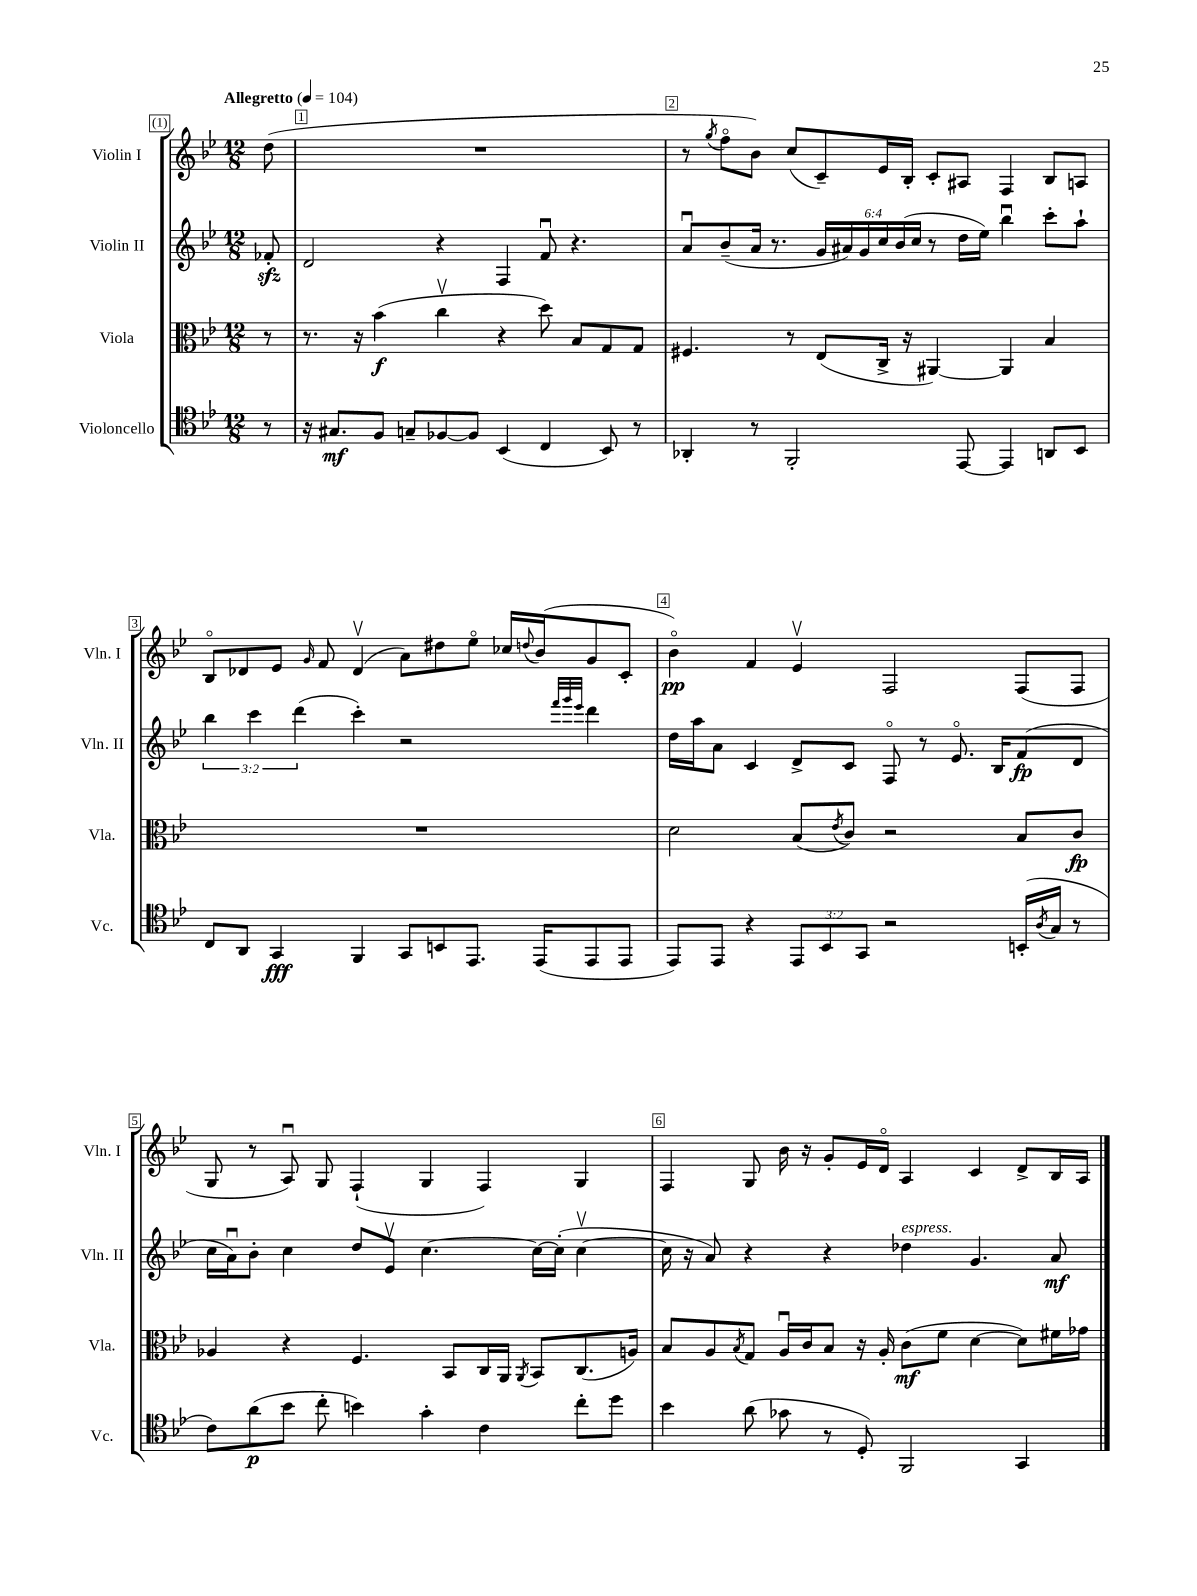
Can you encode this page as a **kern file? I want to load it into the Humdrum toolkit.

**kern	**kern	**kern	**kern
*staff4	*staff3	*staff2	*staff1
*clefC4	*clefC3	*clefG2	*clefG2
*k[b-e-]	*k[b-e-]	*k[b-e-]	*k[b-e-]
*M12/8	*M12/8	*M12/8	*M12/8
*MM104	*MM104	*MM104	*MM104
8r	8r	8f-'	(8dd
=	=	=	=
16r	8.r	2d	1.r
8.G#	.	.	.
.	16r	.	.
8F	(4b-	.	.
8G~	.	.	.
[8F-	4ccv	4r	.
8F-]	.	.	.
(4BB-	4r	4F	.
4C	8dd)	8fu	.
.	8B-	4.r	.
8BB-)	8G	.	.
8r	8G	.	.
=	=	=	=
4AA-'	4.F#	8au	8r
.	.	.	8qgg
.	.	(8b-~	8ffo
8r	.	16a	8b-)
.	.	8.r	.
2FF'	8r	.	(8cc
.	(8E-	24g	8c~)
.	.	24a#)	.
.	.	24g	.
.	16C^	24cc	16e-
.	.	(24b-	.
.	16r	.	16B-'
.	.	24cc	.
.	[4AA#)	8r	8c'
[8EE-	.	16dd	8A#
.	.	16ee-)	.
4EE-]	4AA#]	4bb-u	4F
8AA	4B-	8ccc'	8B-
8BB-	.	8aa`	8A
=	=	=	=
8C	1.r	6bb-	8B-o
8AA	.	.	8d-
.	.	6ccc	.
4GG	.	.	8e-
.	.	(6ddd	.
.	.	.	16qqg
.	.	.	8f
4FF	.	4ccc')	(4d-v
8GG	.	2r	8a)
8BB	.	.	8dd#
8.EE-	.	.	8ee-o
.	.	.	16cc-
.	.	.	8qqdd
(16EE-	.	.	(16b-
.	.	32qqfff	.
.	.	32qqggg	.
.	.	32qqeee-	.
8EE-	.	4ddd	8g
8EE-	.	.	8c'
=	=	=	=
8EE-)	2d	16dd	4b-o)
.	.	16aa	.
8EE-	.	8a	.
4r	.	4c	4f
12EE-	(8B-	8d^	4e-v
12BB-	.	.	.
.	8qe-	.	.
.	8c)	8c	.
12GG	.	.	.
2r	2r	8Fo	2F
.	.	8r	.
.	.	8.e-o	.
.	.	16B-	.
(16BB'	8B-	(8f	(8F
8qA	.	.	.
16G	.	.	.
8r	8c	8d	8F
=	=	=	=
8c)	4A-	16cc	8G
.	.	16au)	.
(8a	.	8b-'	8r
8b-	4r	4cc	8Au)
8cc'	.	.	8G
4b)	4.F	8dd	(4F`
.	.	8e-v	.
4g'	.	[4.cc	4G
.	8BB-	.	.
4c	16C	.	4F)
.	16AA	.	.
.	8qAA	.	.
.	8BB-	16cc_	.
.	.	(16cc']	.
8cc'	(8.C	[4ccv	4G
8dd	.	.	.
.	16A)	.	.
=	=	=	=
4b-	8B-	16cc]	4F
.	.	16r	.
.	8A	8a)	.
.	8qB-	.	.
(8a	8G	4r	8G
8g-	16Au	.	16b-
.	16c	.	16r
8r	8B-	4r	8g'
8D')	16r	.	16e-
.	16A'	.	16do
2FF	(8c	4dd-	4A
.	8f	.	.
.	[4d	4.g	4c
4GG	8d])	.	8d^
.	16f#	8a	16B-
.	16g-	.	16A
==	==	==	==
*-	*-	*-	*-
